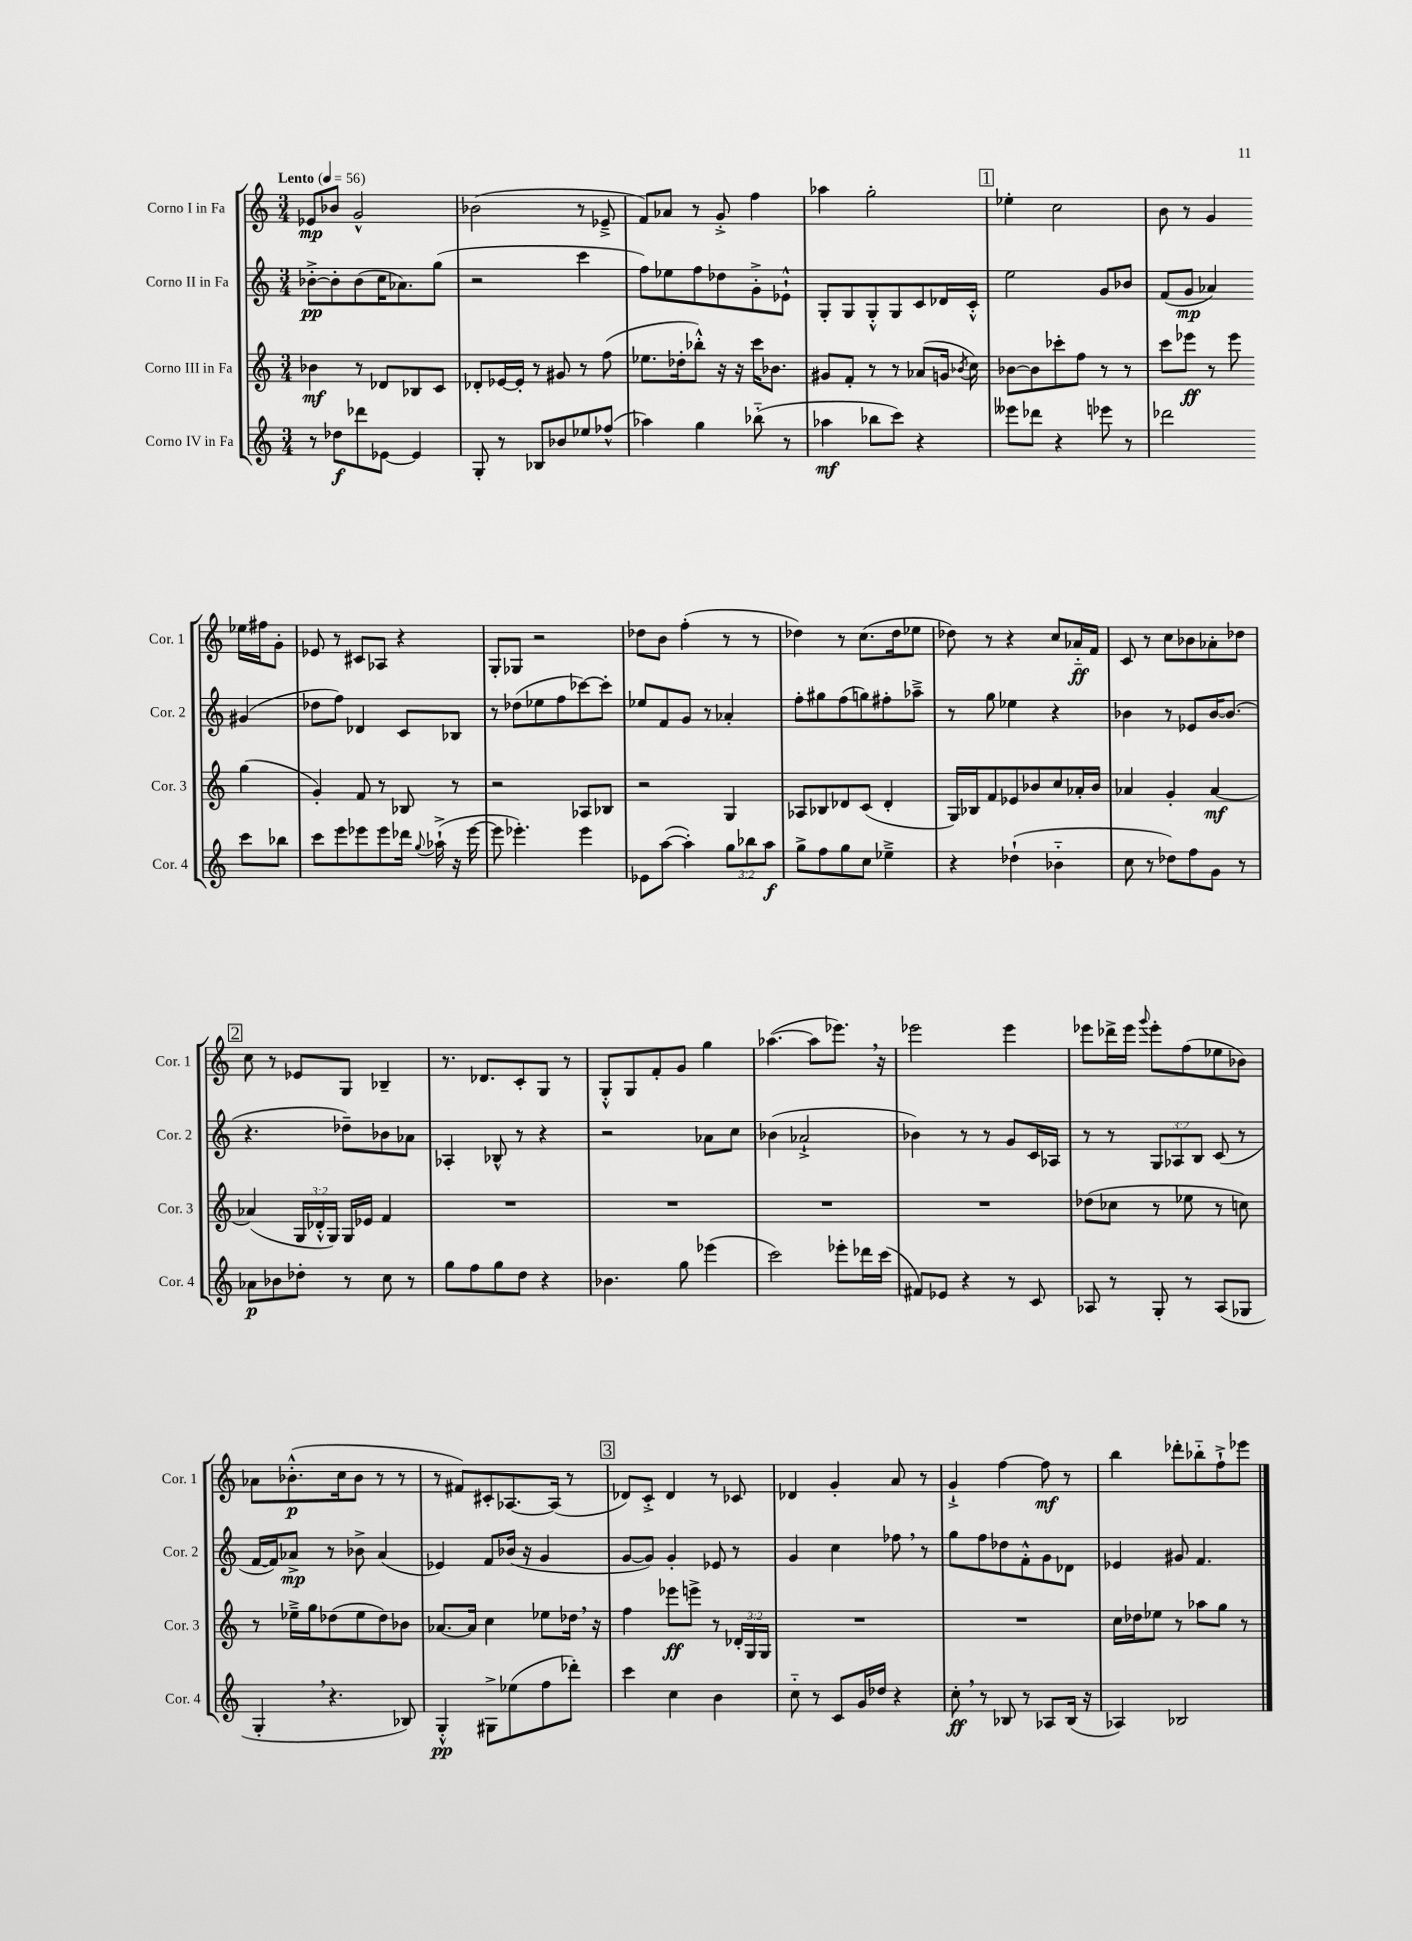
<<
\new StaffGroup <<
\new Staff = "s0" \with { instrumentName = "Corno I in Fa" shortInstrumentName = "Cor. 1" } {
    \clef treble \key c \major \numericTimeSignature \time 3/4 \tempo "Lento" 4 = 56
    \autoBeamOff ees'8[\mp bes'8] g'2-^ |
    bes'2( r8 ees'8---> |
    f'8[) aes'8] r8 g'8-.-> f''4 |
    aes''4 g''2-. |
    \mark \markup { \box "1" } ees''4-. c''2 |
    b'8 r8 g'4 ees''16[ fis''16 g'8]-. |
    ees'8 r8 cis'8[ aes8] r4 |
    g8[-. ges8] r2 |
    des''8[ b'8] f''4-.( r8 r8 |
    des''4) r8 c''8.[( des''16 ees''8] |
    des''8) r8 r4 c''8[ aes'16-_\ff f'16] |
    c'8 r8 c''8[ bes'8 aes'8-. des''8] |
    \mark \markup { \box "2" } c''8 r8 ees'8[ g8] bes4-- |
    r8. des'8.[ c'8-. g8] r8 |
    g8[-.-^ g8 f'8-. g'8] g''4 |
    aes''4.~( aes''8[ ees'''8.]) \breathe r16 |
    ees'''2 ees'''4 |
    ees'''8[ des'''16-> ees'''16] \appoggiatura { g'''8 } ees'''8[-. f''8( ees''8 bes'8]) |
    aes'8[ bes'8.-.-^\p( c''16 bes'8] r8 r8 |
    r8 fis'8[) cis'8-. aes8.~ aes16]( r8 |
    \mark \markup { \box "3" } des'8[) c'8]-.-> des'4 r8 ces'8 |
    des'4 g'4-. a'8 r8 |
    g'4-!-> f''4~ f''8\mf r8 |
    b''4 des'''8[-. bes''8-_ f''8-!-> ees'''8] \bar "|." |
}
\new Staff = "s1" \with { instrumentName = "Corno II in Fa" shortInstrumentName = "Cor. 2" } {
    \clef treble \key c \major \numericTimeSignature \time 3/4 \override Staff.TupletNumber.text = #tuplet-number::calc-fraction-text
    \autoBeamOff bes'8[~-.->\pp bes'8-. bes'8( c''16 aes'8.) g''8]( |
    r2 c'''4 |
    f''8[) ees''8 f''8 des''8 g'8-.-> ees'8]-!-^ |
    g8[-. g8 g8-.-^ g8 c'8 des'16 c'16]-.-^ |
    \mark \markup { \box "1" } e''2 g'8[ bes'8] |
    f'8[( g'8]\mp aes'4) gis'4( |
    des''8[ f''8]) des'4 c'8[ bes8] |
    r8 des''8[( ees''8 f''8 ces'''8~) ces'''8]-. |
    ees''8[ f'8 g'8] r8 aes'4-. |
    f''8[-. gis''8 f''8( g''8) fis''8-. aes''8]---> |
    r8 g''8 ees''4 r4 |
    bes'4 r8 ees'8[ bes'16~ bes'8.]( |
    \mark \markup { \box "2" } r4. des''8[--) bes'8 aes'8] |
    aes4-. bes8-^ r8 r4 |
    r2 aes'8[ c''8] |
    bes'4( aes'2-!-> |
    bes'4) r8 r8 g'8[ c'16 aes16] |
    r8 r8 \tuplet 3/2 { g8[ aes8 b8] } c'8( r8 |
    f'16[~ f'16) aes'8]->\mp r8 bes'8-> aes'4( |
    ees'4) f'8[ bes'16]( r16 g'4 |
    \mark \markup { \box "3" } g'8[~ g'8]) g'4-. ees'8 r8 |
    g'4 c''4 fes''8 \breathe r8 |
    g''8[ f''8 des''8 f'8-.-^ g'8 des'8] |
    ees'4 gis'8 f'4. \bar "|." |
}
\new Staff = "s2" \with { instrumentName = "Corno III in Fa" shortInstrumentName = "Cor. 3" } {
    \clef treble \key c \major \numericTimeSignature \time 3/4 \override Staff.TupletNumber.text = #tuplet-number::calc-fraction-text
    \autoBeamOff bes'4\mf r8 des'8[ bes8 c'8] |
    des'8[-. ees'16~ ees'16]-. r8 gis'8 r8 f''8( |
    ees''8.[ des''16-. bes''8]-.-^) r16 r16 c'''16[ bes'8.] |
    gis'8[ f'8]-. r8 r8 aes'8[( g'16] \acciaccatura { bes'8 } c''16) |
    \mark \markup { \box "1" } bes'8[~ bes'8 ces'''8-. f''8] r8 r8 |
    c'''8[ ees'''8]\ff r8 ees'''8 g''4( |
    g'4-.) f'8 r8 bes8 r8 |
    r2 aes8[ bes8] |
    r2 g4 |
    aes8[ bes8 des'8 c'8]( des'4-. |
    g16[) bes16 f'8 ees'8 bes'8 c''8 aes'16-. bes'16] |
    aes'4 g'4-. aes'4~\mf |
    \mark \markup { \box "2" } aes'4( \tuplet 3/2 { g16[ des'16-.-^ g16]) } g16[ ees'16] f'4 |
    R2. |
    R2. |
    R2. |
    R2. |
    des''8[( ces''8] r8 ees''8 r8 c''8) |
    r8 ees''16[---> g''16 des''8( ees''8 des''8) bes'8] |
    aes'8.[~ aes'16] c''4 ees''8[ des''16] \breathe r16 |
    \mark \markup { \box "3" } f''4 ees'''8[\ff e'''8]-> r8 \tuplet 3/2 { des'16[-. g16 g16] } |
    R2. |
    R2. |
    c''16[ des''16 ees''8] r8 aes''8[ g''8] r8 \bar "|." |
}
\new Staff = "s3" \with { instrumentName = "Corno IV in Fa" shortInstrumentName = "Cor. 4" } {
    \clef treble \key c \major \numericTimeSignature \time 3/4 \override Staff.TupletNumber.text = #tuplet-number::calc-fraction-text
    \autoBeamOff r8 des''8[\f des'''8 ees'8]~ ees'4 |
    g8-. r8 bes8[ bes'8 ees''8 fes''8]-^( |
    aes''4) g''4 bes''8-_( r8 |
    aes''4\mf bes''8[ c'''8]) r4 |
    \mark \markup { \box "1" } eeses'''8[ des'''8] r4 ees'''8 r8 |
    des'''2 c'''8[ bes''8] |
    c'''8[ e'''8 ees'''8 ees'''8 des'''16] \appoggiatura { g''8 } aes''16-!->( r16 ees'''16~ |
    ees'''8 ees'''4.-.) ees'''4 |
    ees'8[ a''8]~( a''4-.) \tuplet 3/2 { g''8[ bes''8 a''8]\f } |
    g''8[-> f''8 g''8 c''8] ees''4---> |
    r4 des''4-!( bes'4-_ |
    c''8 r8 des''8[) f''8 g'8] r8 |
    \mark \markup { \box "2" } aes'8[\p bes'8 des''8]-. r8 c''8 r8 |
    g''8[ f''8 g''8 d''8] r4 |
    bes'4. g''8 ees'''4( |
    c'''2) ees'''8[-. des'''16 c'''16]( |
    fis'8[) ees'8] r4 r8 c'8 |
    aes8 r8 g8-. r8 aes8[( ges8] |
    g4-. \breathe r4. bes8) |
    g4-.-^\pp gis8[-> ees''8( f''8 des'''8]-.) |
    \mark \markup { \box "3" } c'''4 c''4 b'4 |
    c''8-_ r8 c'8[ g'16 des''16] r4 |
    c''8-.\ff \breathe r8 bes8 r8 aes8[ bes16]( r16 |
    aes4) bes2 \bar "|." |
}
>>
>>
\layout { \context { \Score \remove "Bar_number_engraver" } }
